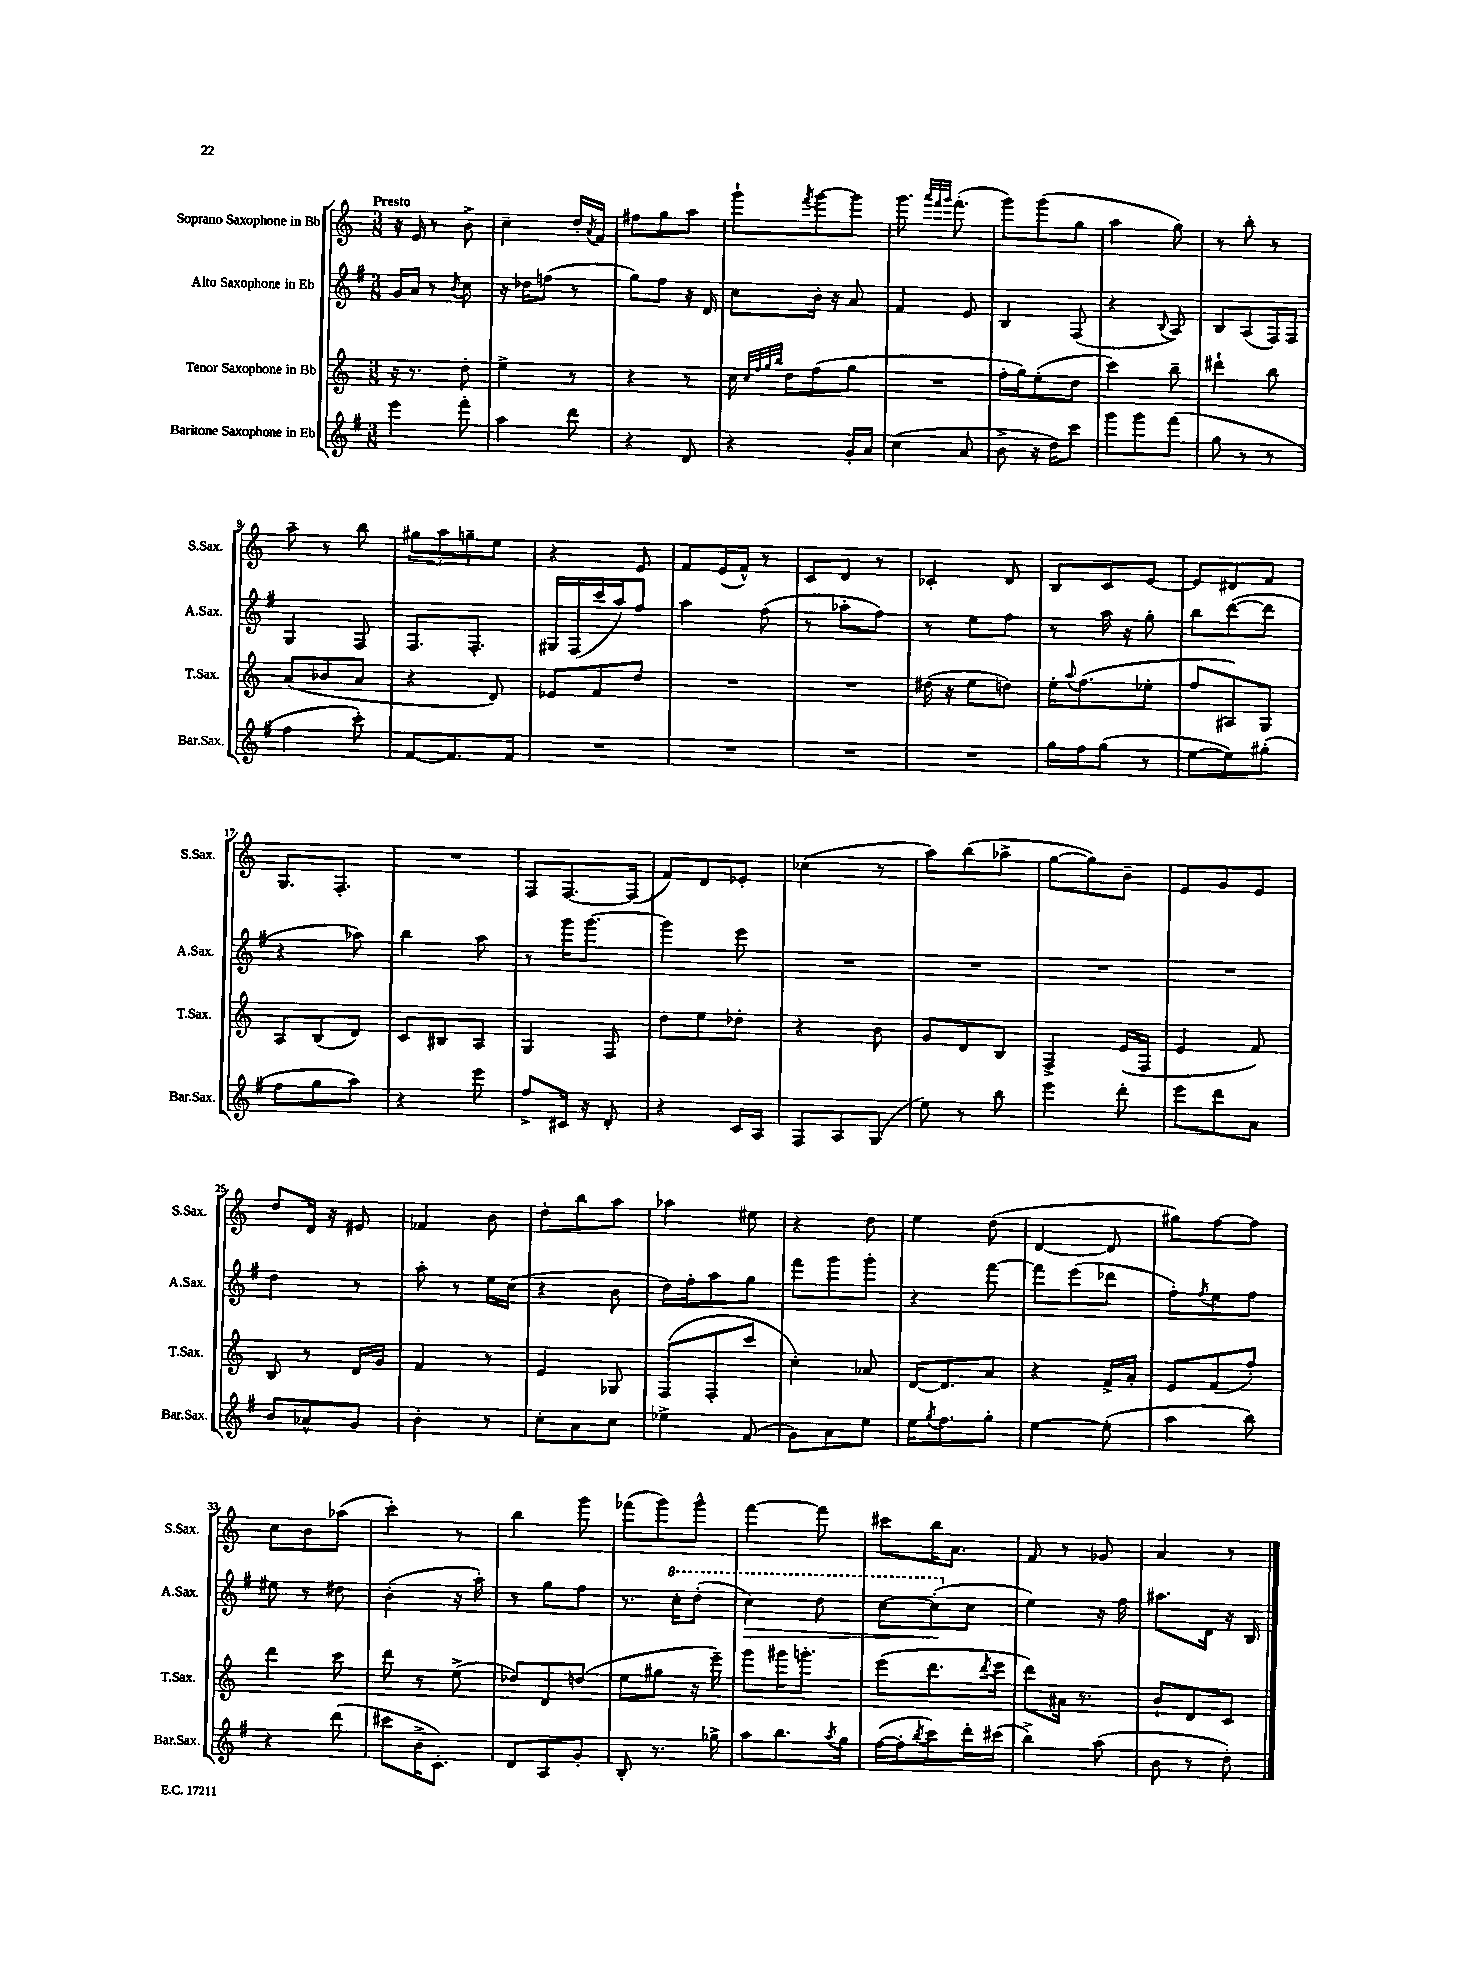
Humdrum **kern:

**kern	**kern	**kern	**kern
*staff4	*staff3	*staff2	*staff1
*clefG2	*clefG2	*clefG2	*clefG2
*k[f#]	*k[]	*k[f#]	*k[]
*M3/8	*M3/8	*M3/8	*M3/8
4eee	16r	16g	16r
.	8.r	16a	16e
.	.	8r	8r
.	.	8qb	.
8fff#'	8dd'	8cc	8b^
=	=	=	=
4aa	4ee^	16r	4cc~
.	.	16dd-	.
.	.	(8ff	.
8ddd	8r	8r	16dd'
.	.	.	8qa
.	.	.	16f
=	=	=	=
4r	4r	8gg)	8ff#
.	.	8ff#	8gg
8d	8r	16r	8aa
.	.	16d	.
=	=	=	=
4r	16cc	8cc	8ggg`
.	32qqcc	.	.
.	32qqff	.	.
.	32qqgg	.	.
.	32qqbb	.	.
.	16dd	.	.
.	.	.	8qfff
.	(8ff	16b'	[8ggg
.	.	16r	.
16g'	8gg	8a	8ggg]
16a	.	.	.
=	=	=	=
(4cc	4.r	4f#	8.ggg
.	.	.	32qqaaa
.	.	.	32qqfff
.	.	.	32qqggg
.	.	.	(8.fff'
8a	.	8e	.
=	=	=	=
8b^	16ff'	4B	8ggg)
.	16gg)	.	.
16r	(8ee'	.	(8ggg
16dd)	.	.	.
8ccc	8dd	(8F#	8gg
=	=	=	=
8ggg	4ccc)	4r	4aa
8ggg	.	.	.
.	.	8qqB	.
(8fff#	8bb~	8A)	8gg)
=	=	=	=
8gg	4ddd#`	8B	8r
8r	.	(8A	8bb'
8r	8bb	16F#)	8r
.	.	16F#	.
=	=	=	=
4ff#	(8a	4G	8aa~
.	8b-	.	8r
8ccc')	8a	8F#	8bb
=	=	=	=
[8f#	4r	8.F#	12gg#
.	.	.	12aa
8.f#]	.	.	.
.	.	.	12gg~
.	.	8.F#'	.
.	8d)	.	8ee
16f#	.	.	.
=	=	=	=
4.r	8e-	16G#	4r
.	.	(16F#	.
.	8f	16ccc	.
.	.	16aa)	.
.	8dd	8ff#	8e
=	=	=	=
4.r	4.r	4aa	8f
.	.	.	(16e
.	.	.	16f^^)
.	.	(8ff#	8r
=	=	=	=
4.r	4.r	8r	8c
.	.	8aa-'	8d
.	.	8ff#)	8r
=	=	=	=
4.r	(16dd#	8r	4c-'
.	16r	.	.
.	8ee	8ee	.
.	8dd)	8ff#	8d
=	=	=	=
16gg	16ee'	8r	8B
.	8qqaa	.	.
16ff#	(8.ff	.	.
(8gg	.	16aa	8c
.	.	16r	.
8r	8ee-'	8gg'	[8e
=	=	=	=
[8ee	8ff	8bb	8e]
8ee])	8A#)	([8ddd	8d#
(8gg#'	8G	8ddd]	8f
=	=	=	=
8ff#	8A	4r	8.G
8gg	(8B	.	.
.	.	.	8.F'
8aa)	8d)	8aa-)	.
=	=	=	=
4r	8c	4bb	4.r
.	8B#	.	.
8eee	8A	8aa	.
=	=	=	=
8ff#^	4G	8r	8F
16c#	.	16ggg	[8.F
16r	.	[8.ggg	.
8d'	8F	.	.
.	.	.	(16F]
=	=	=	=
4r	8dd	4ggg]	8f)
.	8ee	.	8d
16c	8dd-'	8eee	8e-'
16A	.	.	.
=	=	=	=
8F#	4r	4.r	(4cc-
8A	.	.	.
(8G	8b	.	8r
=	=	=	=
8ee)	8g	4.r	8aa)
8r	8d	.	(8bb
8bb	8B	.	8aa-^
=	=	=	=
4eee	4F^	4.r	[8gg
.	.	.	8gg])
8ddd'	(16e	.	8b~
.	16F	.	.
=	=	=	=
8eee	4e	4.r	8e
8ddd	.	.	8g
8a	8f)	.	8e
=	=	=	=
8b	8B	4dd	8dd
8a-^^	8r	.	16d
.	.	.	16r
8g	16d	8r	8e#
.	16g	.	.
=	=	=	=
4b'	4f	8aa'	4f-
.	.	8r	.
8r	8r	16ee	8b
.	.	(16cc	.
=	=	=	=
8cc'	4e	4r	8dd'
8a	.	.	8bb
8cc	8G-	8b	8aa
=	=	=	=
4ee-^	(8F	16dd)	4aa-
.	.	16ff#'	.
.	8F'	8aa	.
(8f#	8ccc	8gg	8ee#
=	=	=	=
8g)	4cc')	8fff#	4r
8a	.	8ggg	.
8ee	8a-	8ggg'	8dd
=	=	=	=
16ee	[16d	4r	4ee
8qgg	.	.	.
8.ff#	8.d]	.	.
8gg'	8a	[8fff#	(8dd
=	=	=	=
[4ee	4r	8fff#]	[4d
.	.	(8eee	.
(8ee']	16f^	8ddd-	8d]
.	16a'	.	.
=	=	=	=
4aa	8e	8ff#')	8gg#)
.	.	8qff#	.
.	(8f	8ee	[8ff
8bb)	8ff')	8ff#	8ff]
=	=	=	=
4r	4ddd	8ee#	8cc
.	.	8r	8b
(8ddd	8ccc	8dd#	(8aa-
=	=	=	=
8ccc#	8ddd	(4b'	4ccc')
16b^	8r	.	.
8.c')	.	.	.
.	(8ee^	16r	8r
.	.	16aa')	.
=	=	=	=
8d	8dd-)	8r	4bb
8A	8d	8gg	.
8g'	(8dd	8ff#	8ggg
=	=	=	=
8B'	8ee	8.r	(8fff-
8.r	8gg#	.	8ggg)
.	.	16ccc'	.
.	16r	(8ddd'	8ggg^^
16gg-^	16eee~)	.	.
=	=	=	=
8aa	8ggg	4ccc)	[4fff
8.bb	16ggg#	.	.
.	8.ggg'	.	.
.	.	8ddd	8fff]
8qaa	.	.	.
16gg	.	.	.
=	=	=	=
([16ff#	(8eee	[8ccc	8ccc#
16ff#']	.	.	.
8qbb	.	.	.
8ccc)	8.ddd	(8ccc']	16bb
.	.	.	8.a
16ddd'	.	8cc	.
.	8qddd	.	.
(16ccc#	16eee	.	.
=	=	=	=
4bb^)	8ddd)	4ee)	8f
.	16a#	.	8r
.	8.r	.	.
(8aa	.	16r	8g-
.	.	16ff#	.
=	=	=	=
8b	8b`	8.aa#	4a
8r	8d	.	.
.	.	16d	.
8dd')	8c	16r	8r
.	.	16B	.
==	==	==	==
*-	*-	*-	*-
